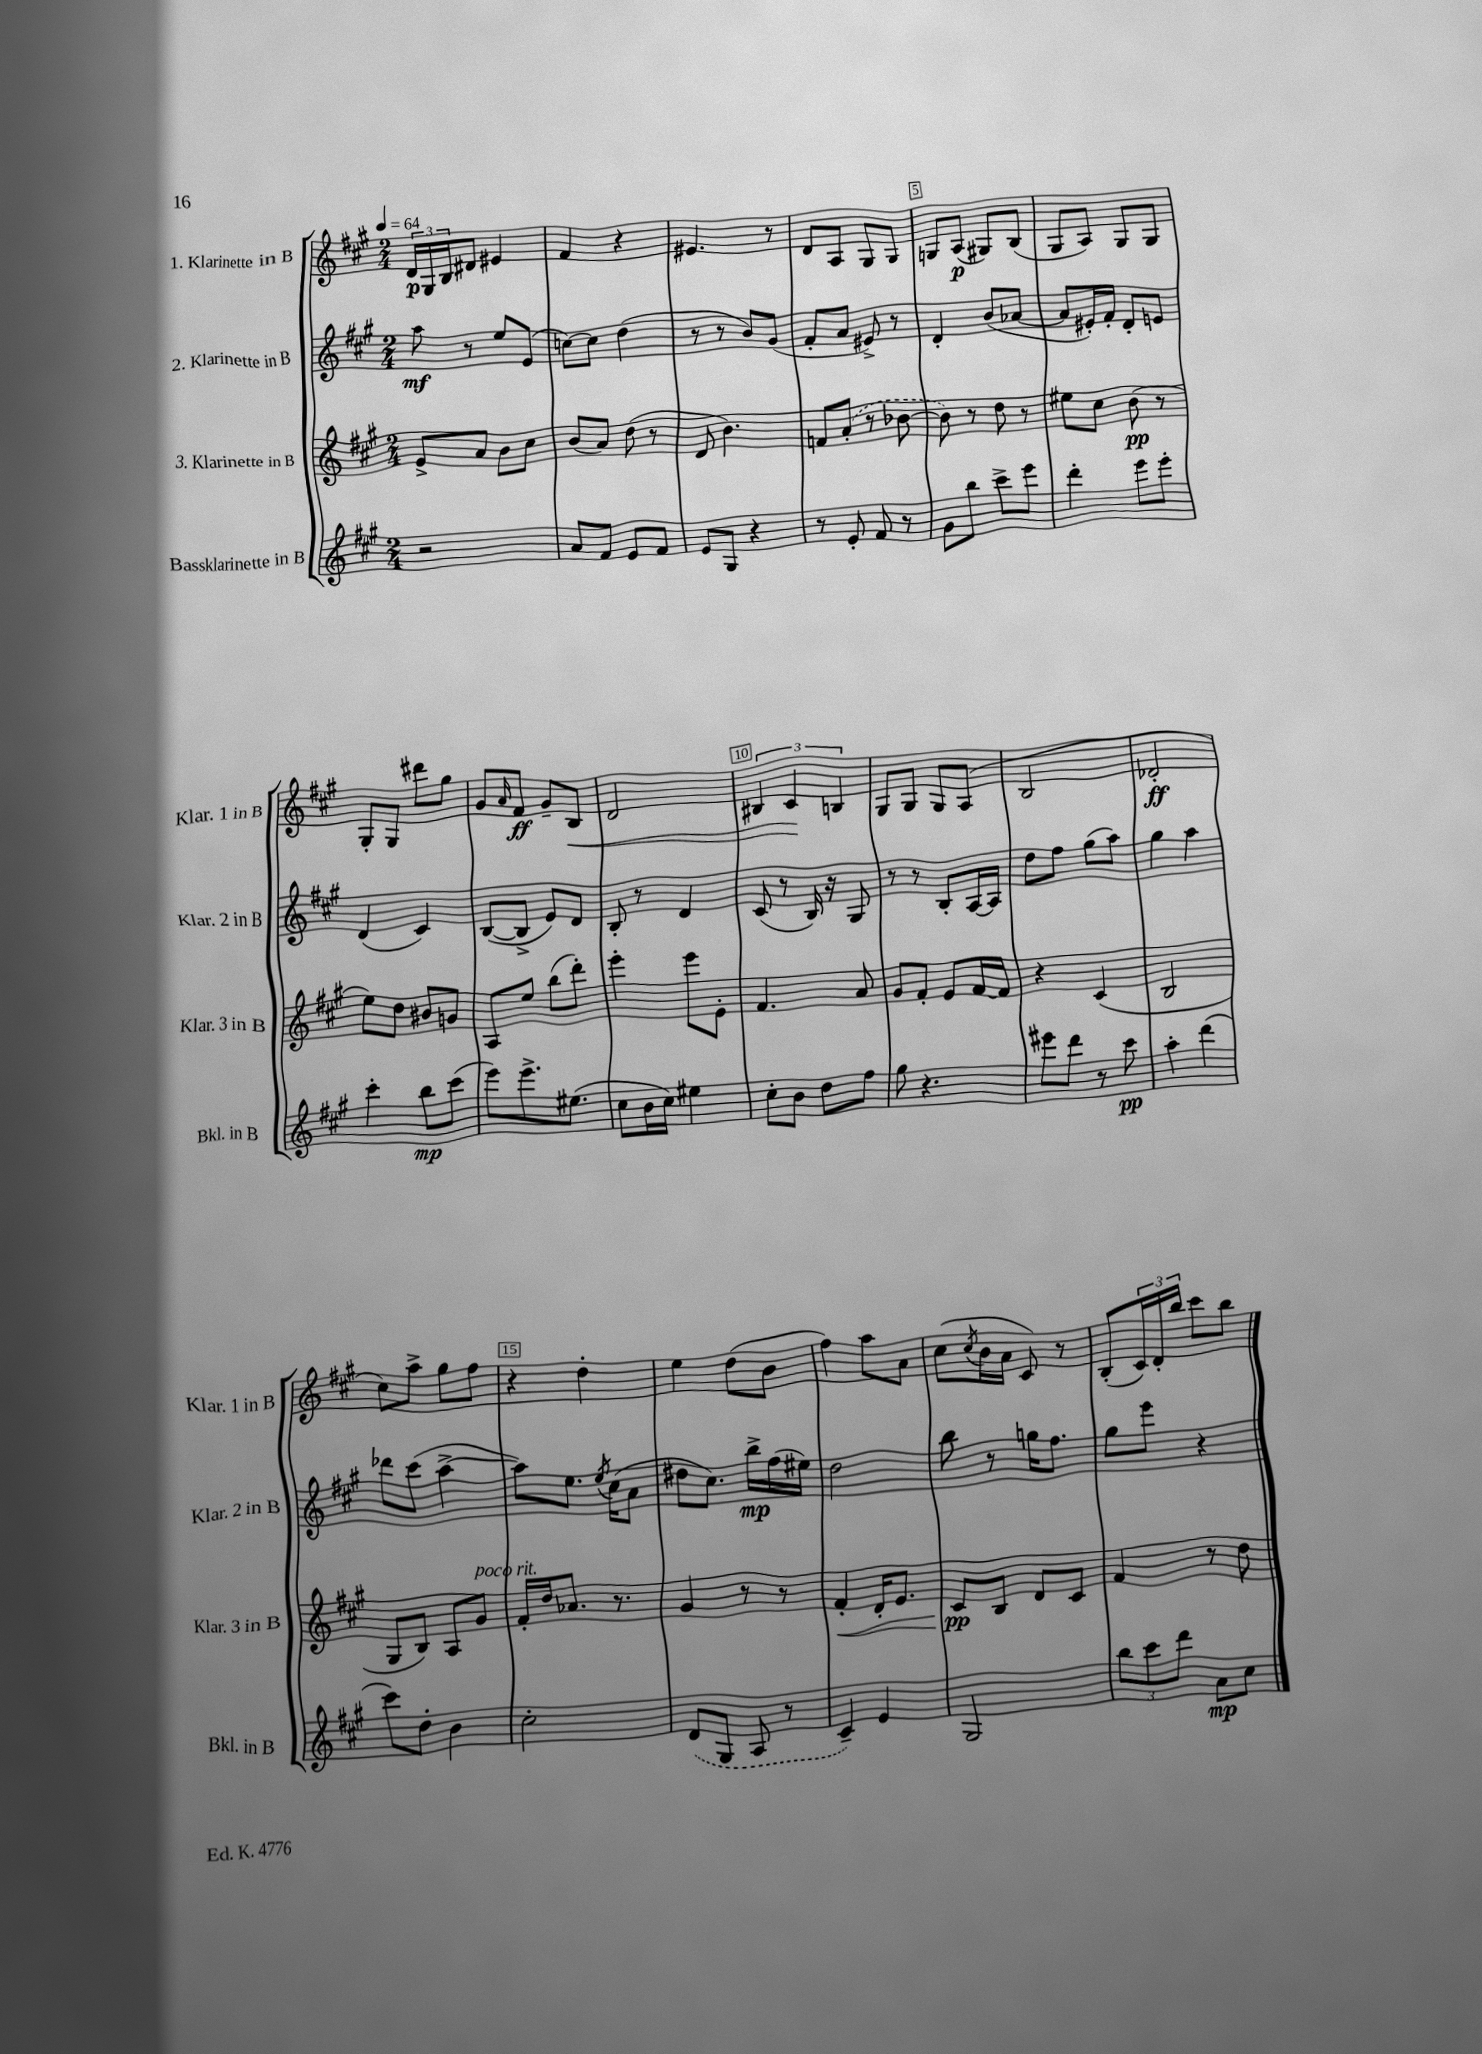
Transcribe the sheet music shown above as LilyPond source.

<<
\new StaffGroup <<
\new Staff = "s0" \with { instrumentName = "1. Klarinette in B" shortInstrumentName = "Klar. 1 in B" } {
    \clef treble \key a \major \numericTimeSignature \time 2/4 \tempo 4 = 64
    \tuplet 3/2 { d'16\p gis16 b16 } dis'8 eis'4 |
    fis'4 r4 |
    eis'4. r8 |
    d'8 a8 gis8 gis8 |
    g8 a8\p( gis8) b8( |
    gis8 a8) gis8 gis8 |
    gis8-. gis8 dis'''8 gis''8 |
    gis'8 \grace { a'16 } fis'8\ff gis'8-- b8\< |
    d'2 |
    \tuplet 3/2 { bis4 cis'4\! b4 } |
    gis8 gis8 gis8 a8( |
    b2 |
    des'2-.\ff |
    cis''8) a''8-> gis''8 fis''8 |
    r4 d''4-. |
    e''4 d''8( b'8 |
    fis''4) a''8 a'8 |
    cis''8( \acciaccatura { cis''8 } b'16 a'16 cis'8) r8 |
    b8-.( \tuplet 3/2 { cis'16) d'16-. b''16 } cis'''8 b''8 \bar "|." |
}
\new Staff = "s1" \with { instrumentName = "2. Klarinette in B" shortInstrumentName = "Klar. 2 in B" } {
    \clef treble \key a \major \numericTimeSignature \time 2/4
    a''8\mf r8 e''8 e'8( |
    c''8~) c''8 d''4( |
    r8 r8 b'8) gis'8( |
    fis'8-. a'8 eis'8->) r8 |
    d'4-. b'8( aes'8~ |
    aes'8 eis'16-.) fis'16-. d'8-. e'8 |
    d'4( cis'4) |
    b8~( b8-> e'8) d'8 |
    b8-. r8 d'4 |
    cis'8( r8 b16) r16 gis8 |
    r8 r8 b8-. a16~ a16 |
    d''8 fis''8 gis''8( a''8) |
    gis''4 a''4 |
    des'''8 cis'''8( a''4~-> |
    a''8) e''8. \acciaccatura { e''8 } cis''16( a'8 |
    dis''8 cis''8.) b''16->\mp fis''16( eis''16) |
    d''2 |
    b''8 r8 g''16 fis''8. |
    gis''8 e'''8 r4 \bar "|." |
}
\new Staff = "s2" \with { instrumentName = "3. Klarinette in B" shortInstrumentName = "Klar. 3 in B" } {
    \clef treble \key a \major \numericTimeSignature \time 2/4
    e'8-> a'8 b'8 cis''8 |
    b'8( a'8) d''8( r8 |
    d'8 b'4.) |
    f'8 \once \slurDashed a'8-.( r8 bes'8~ |
    bes'8) r8 d''8 r8 |
    eis''8 cis''8 b'8\pp( r8 |
    e''8) d''8 bis'8 g'8 |
    a8 e''8 b''8( d'''8-.) |
    e'''4-. e'''8 e'8-. |
    fis'4. a'8 |
    gis'8 fis'8-. e'8 fis'16~ fis'16 |
    r4 cis'4( |
    b2 |
    gis8 b8) a8 gis'8^\markup { \italic "poco rit." } |
    fis'16-. d''16 aes'8. r8. |
    gis'4 r8 r8 |
    fis'4-.\< d'16-. e'8. |
    cis'8\pp\! b8 d'8 cis'8 |
    fis'4 r8 d''8 \bar "|." |
}
\new Staff = "s3" \with { instrumentName = "Bassklarinette in B" shortInstrumentName = "Bkl. in B" } {
    \clef treble \key a \major \numericTimeSignature \time 2/4
    r2 |
    a'8 fis'8 e'8 fis'8 |
    e'8 gis8 r4 |
    r8 e'8-. fis'8 r8 |
    gis'8 b''8 cis'''8-> e'''8 |
    d'''4-. e'''8 e'''8-. |
    cis'''4-. b''8\mp cis'''8( |
    e'''8) e'''8.-> eis''8.( |
    cis''8 b'16 cis''16) eis''4 |
    cis''8-. b'8 d''8 fis''8 |
    gis''8 r4. |
    eis'''8 d'''8 r8 cis'''8\pp |
    a''4-. d'''4( |
    cis'''8) d''8-. b'4 |
    cis''2-. |
    \once \slurDashed d'8( gis8 a8 r8 |
    cis'4--) e'4 |
    gis2 |
    \tuplet 3/2 { b''8 cis'''8 d'''8 } a'8\mp cis''8 \bar "|." |
}
>>
>>
\layout { \context { \Score \override BarNumber.break-visibility = ##(#f #t #t) barNumberVisibility = #(every-nth-bar-number-visible 5) \override BarNumber.stencil = #(make-stencil-boxer 0.1 0.3 ly:text-interface::print) } }
